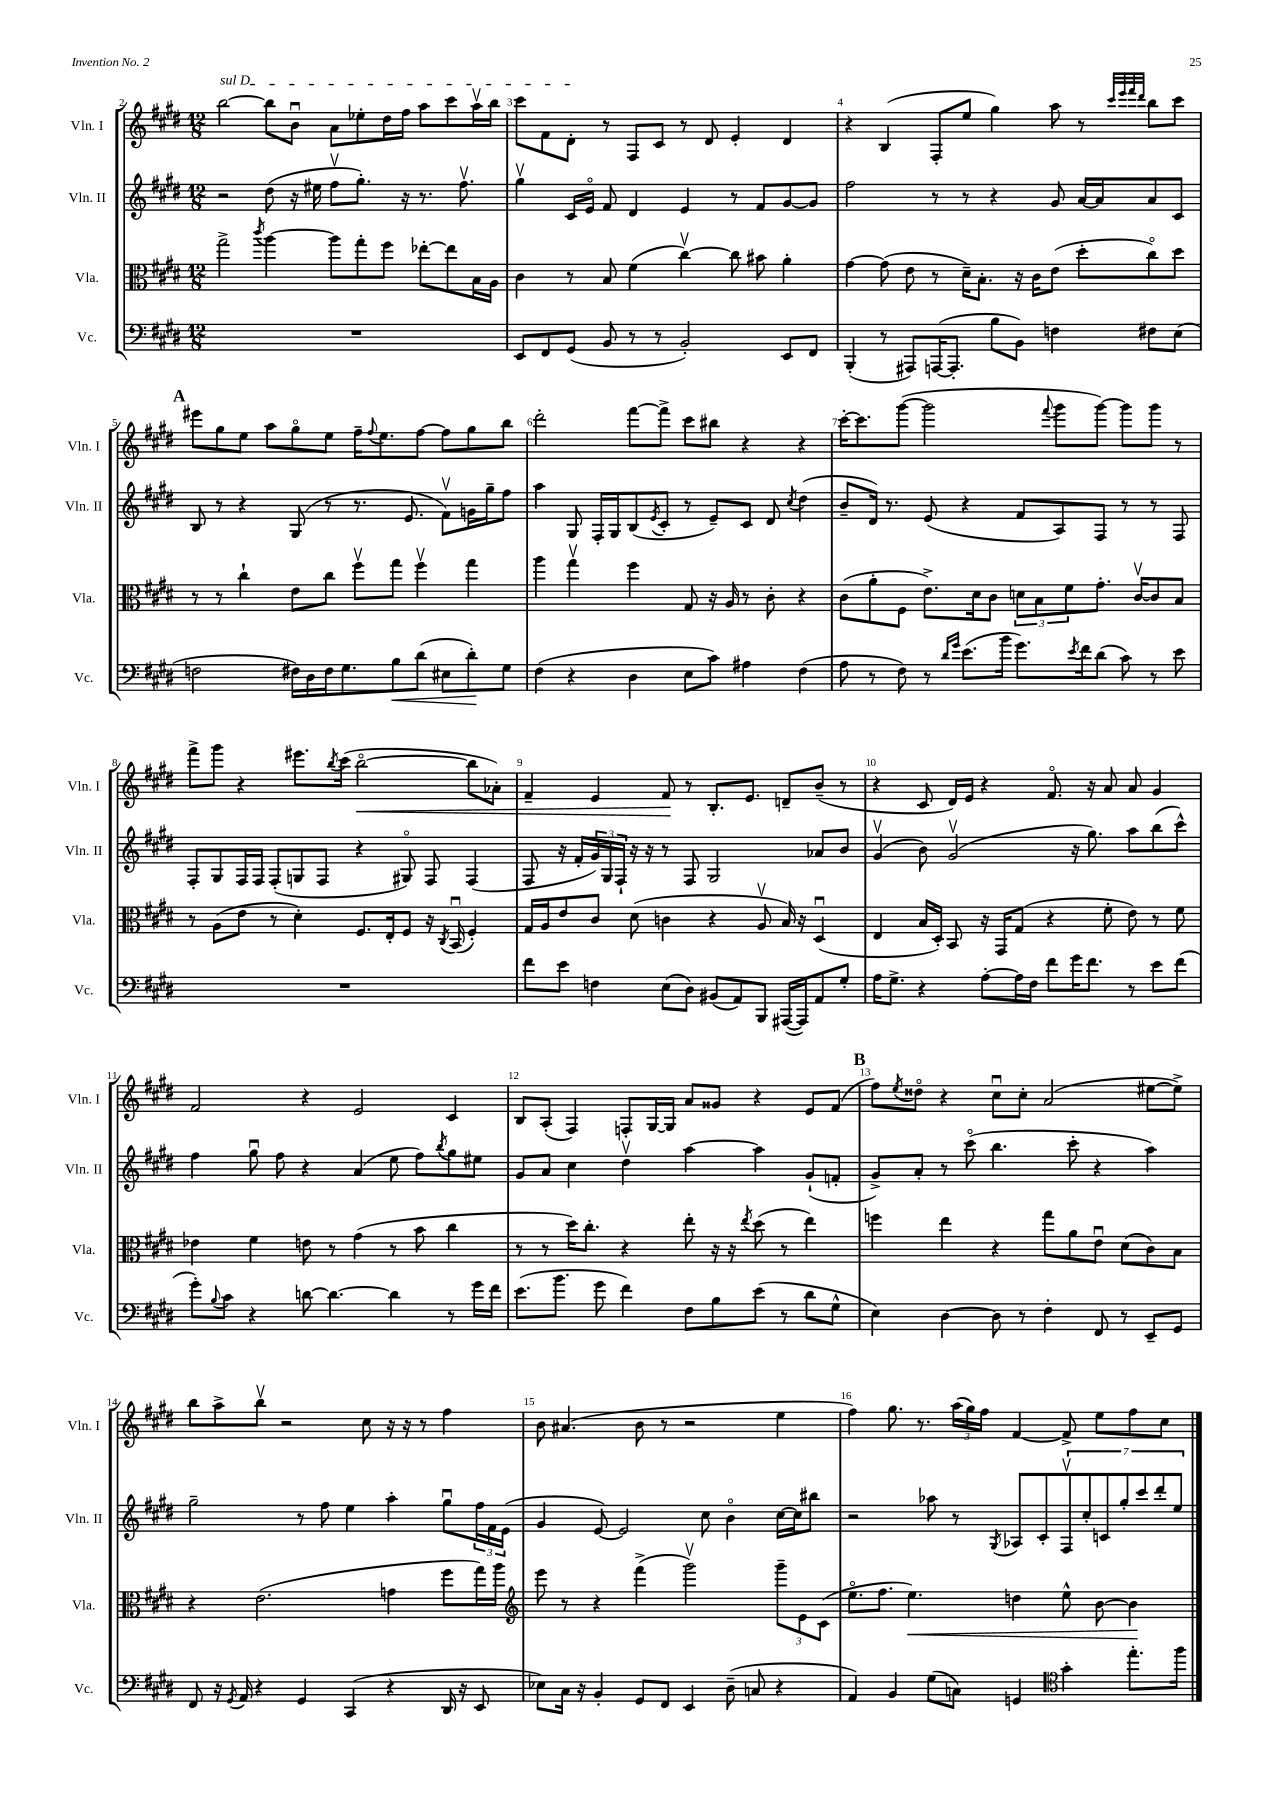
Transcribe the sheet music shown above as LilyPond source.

<<
\new StaffGroup <<
\new Staff = "s0" \with { instrumentName = "Vln. I" shortInstrumentName = "Vln. I" } {
    \clef treble \key e \major \numericTimeSignature \time 12/8
    \once \override TextSpanner.bound-details.left.text = \markup { \italic "sul D" } b''2~\startTextSpan b''8 b'8\downbow a'8 ees''8-. dis''16 fis''16 a''8 cis'''8 a''16\upbow b''16 |
    cis'''8 fis'8 dis'8-.\stopTextSpan r8 fis8 cis'8 r8 dis'8 e'4-. dis'4 |
    r4 b4( fis8-. e''8 gis''4) a''8 r8 \grace { cis'''32 e'''32 fis'''32 dis'''32 } b''8 cis'''8 |
    \mark \markup { \bold "A" } eis'''8 gis''8 e''8 a''8 gis''8\flageolet e''8 fis''16-- \appoggiatura { fis''8 } e''8. fis''8~ fis''8 gis''8 b''8 |
    dis'''2-. fis'''8~ fis'''8-> cis'''8 bis''8 r4 r4 |
    cis'''16~-. cis'''8. gis'''8~( gis'''2 \appoggiatura { fis'''8 } gis'''8 gis'''8~) gis'''8 gis'''8 r8 |
    fis'''8-> gis'''8 r4 eis'''8. \acciaccatura { b''8 } cis'''16( b''2~\flageolet\< b''8 aes'8-.) |
    fis'4-- e'4 fis'8\! r8 b8.-. e'8. d'8-- b'8--( r8 |
    r4 cis'8 dis'16) e'16 r4 fis'8.\flageolet r16 a'8 a'8 gis'4 |
    fis'2 r4 e'2 cis'4 |
    b8 a8-.( fis4) f8-. gis16~ gis16 a'8 gisis'8 r4 e'8 fis'8( |
    \mark \markup { \bold "B" } fis''8) \acciaccatura { e''8 } disis''8\flageolet r4 cis''8\downbow cis''8-. a'2( eis''8~ eis''8->) |
    b''8 a''8-> b''8\upbow r2 cis''8 r16 r16 r8 fis''4 |
    b'8 ais'4.( b'8 r8 r2 e''4 |
    fis''4) gis''8. r8. \tuplet 3/2 { a''16( gis''16) fis''16 } fis'4~ fis'8-> e''8 fis''8 cis''8 \bar "|." |
}
\new Staff = "s1" \with { instrumentName = "Vln. II" shortInstrumentName = "Vln. II" } {
    \clef treble \key e \major \numericTimeSignature \time 12/8
    r2 dis''8( r16 eis''16 fis''8\upbow gis''8.-.) r16 r8. fis''8.\upbow |
    gis''4\upbow cis'16 e'16\flageolet fis'8 dis'4 e'4 r8 fis'8 gis'8~ gis'8 |
    fis''2 r8 r8 r4 gis'8 a'16~ a'16 a'8 cis'8 |
    \mark \markup { \bold "A" } b8 r8 r4 gis8( r8 r8. e'8. fis'8\upbow) g'16 gis''16-- fis''8 |
    a''4 gis8 fis16-. gis16 b8( \acciaccatura { e'8 } cis'8-. r8 e'8--) cis'8 dis'8 \acciaccatura { cis''8 } dis''4( |
    b'8-- dis'16) r8. e'8( r4 fis'8 a8) fis8 r8 r8 fis8 |
    fis8-. gis8 fis16 fis16 fis8-.( g8 fis8 r4 gis8\flageolet) fis8 fis4( |
    fis8 r16 fis'16-. \tuplet 3/2 { gis'16) gis16 fis16-! } r16 r16 r8 fis8 gis2 aes'8 b'8 |
    gis'4\upbow( b'8) gis'2\upbow( r16 gis''8.) a''8 b''8( cis'''8-^) |
    fis''4 gis''8\downbow fis''8 r4 a'4( e''8 fis''8) \acciaccatura { b''8 } gis''8 eis''8 |
    gis'8 a'8 cis''4 dis''4\upbow a''4~ a''4 gis'8-!( f'8-. |
    \mark \markup { \bold "B" } gis'8->) a'8-. r8 cis'''8\flageolet( b''4. cis'''8-. r4 a''4) |
    gis''2-- r8 fis''8 e''4 a''4-. gis''8\downbow \tuplet 3/2 { fis''16 fis'16 e'16( } |
    gis'4 e'8~) e'2 cis''8 b'4\flageolet cis''16~ cis''16 bis''8 |
    r2 aes''8 r8 \acciaccatura { gis8 } aes8 cis'8-. \tuplet 7/4 { fis8\upbow cis''8-. c'8 gis''8-. cis'''8 dis'''8-. e''8 } \bar "|." |
}
\new Staff = "s2" \with { instrumentName = "Vla." shortInstrumentName = "Vla." } {
    \clef alto \key e \major \numericTimeSignature \time 12/8
    gis''2-> \acciaccatura { cis'''8 } a''4~ a''8 gis''8-. fis''8 ees''8~-. ees''8 b16 a16 |
    cis'4 r8 b8 fis'4( cis''4~\upbow) cis''8 bis'8 a'4-. |
    gis'4~ gis'8( e'8 r8 dis'16--) b8.-. r16 cis'16 e'8( dis''8-. cis''8\flageolet) dis''8 |
    \mark \markup { \bold "A" } r8 r8 cis''4-! e'8 cis''8 fis''8\upbow gis''8 fis''4\upbow gis''4 |
    a''4 gis''4\upbow fis''4 gis8 r16 a16 r8 cis'8-. r4 |
    cis'8( a'8-. fis8 e'8.->) dis'16 cis'8 \tuplet 3/2 { d'8 b8 fis'8 } gis'8.-. cis'16~\upbow cis'8 b8 |
    r8 a8( e'8 r8 dis'4-.) fis8. e16-. fis8 r16 \acciaccatura { cis8 } b,16\downbow( fis4-.) |
    gis16 a16 e'8 cis'8 dis'8( c'4 r4 a8\upbow b16) r16 dis4\downbow( |
    e4 b16 dis16-.) b,8 r16 gis,16 gis8( r4 fis'8-. e'8) r8 fis'8 |
    ees'4 fis'4 e'8 r8 gis'4( r8 b'8 cis''4 |
    r8 r8 dis''16) cis''8.-. r4 e''8-. r16 r16 \acciaccatura { e''8 } dis''8( r8 e''4) |
    \mark \markup { \bold "B" } f''4 e''4 r4 gis''8 a'8 e'8\downbow dis'8( cis'8) b8 |
    r4 e'2.( g'4 fis''8 gis''16) a''16 |
    \clef treble e'''8 r8 r4 fis'''4->( gis'''2\upbow) \tuplet 3/2 { gis'''8-- e'8 cis'8( } |
    e''8.\flageolet fis''8. e''4.\<) d''4 e''8-^ b'8~ b'4\! \bar "|." |
}
\new Staff = "s3" \with { instrumentName = "Vc." shortInstrumentName = "Vc." } {
    \clef bass \key e \major \numericTimeSignature \time 12/8
    R1. |
    e,8 fis,8 gis,8( b,8 r8 r8 b,2-.) e,8 fis,8 |
    b,,4-.( r8 ais,,8) a,,16~( a,,8.-. b8 b,8) f4 fis8 e8( |
    \mark \markup { \bold "A" } f2 fis16) dis16 fis16 gis8. b8\< dis'8( eis8 dis'8-.\!) gis8 |
    fis4( r4 dis4 e8 cis'8) ais4 fis4( |
    a8 r8 fis8) r8 \grace { dis'16 gis'16 } e'8.( b'16 gis'8.) \acciaccatura { e'8 } fis'16 dis'8( cis'8) r8 e'8 |
    R1. |
    fis'8 e'8 f4 e8( dis8) bis,8( a,8) b,,8 ais,,16~( ais,,16) a,8 gis8-. |
    a16 gis8.-> r4 a8~-. a16 fis16 fis'8 gis'16 fis'8. r8 e'8 fis'8( |
    gis'8-.) \appoggiatura { b8 } cis'8 r4 d'8~ d'4.~ d'4 r8 gis'16 fis'16 |
    e'8.( b'8. gis'8 fis'4) fis8 b8 e'8( r8 dis'8 gis8-^ |
    \mark \markup { \bold "B" } e4) dis4~ dis8 r8 fis4-. fis,8 r8 e,8-- gis,8 |
    fis,8 r16 \acciaccatura { gis,8 } a,16 r4 gis,4 cis,4( r4 dis,16 r16 e,8 |
    ees8) cis16 r16 b,4-. gis,8 fis,8 e,4 dis8--( c8 r4 |
    a,4) b,4 gis8( c8) g,4 \clef tenor gis'4-. e''8.-. fis''16 \bar "|." |
}
>>
>>
\layout { \context { \Score currentBarNumber = #2 \override BarNumber.break-visibility = ##(#f #t #t) barNumberVisibility = #all-bar-numbers-visible } }
